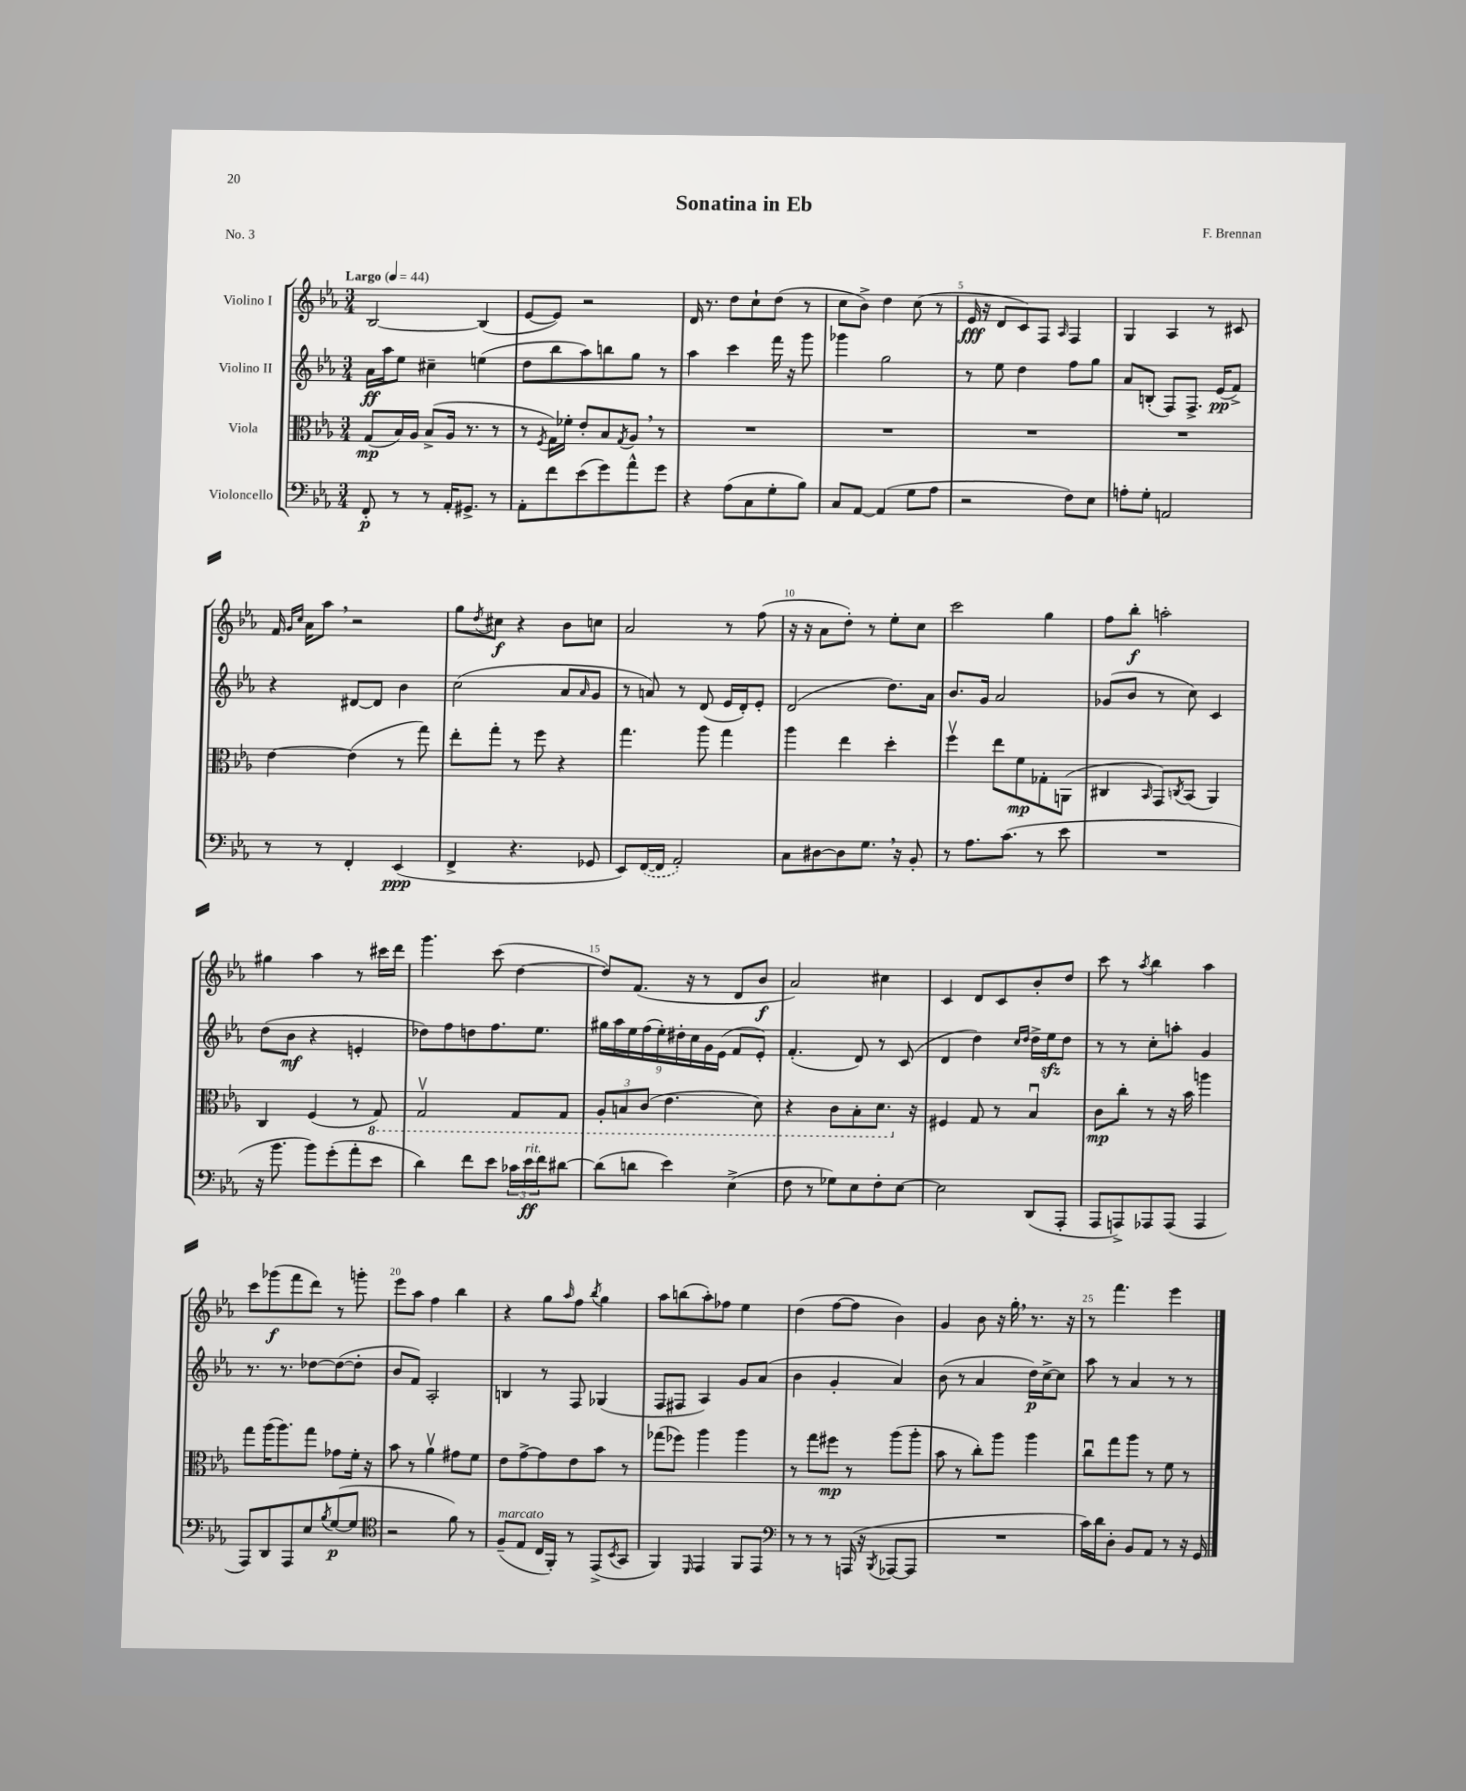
\header { title = "Sonatina in Eb" composer = "F. Brennan" piece = "No. 3" }
<<
\new StaffGroup <<
\new Staff = "s0" \with { instrumentName = "Violino I" } {
    \clef treble \key ees \major \numericTimeSignature \time 3/4 \tempo "Largo" 4 = 44
    bes2~ bes4( |
    ees'8~ ees'8) r2 |
    d'16 r8. d''8 c''8-! d''8( r8 |
    c''8 bes'8->) d''4 c''8( r8 |
    ees'16\fff r16 d'8 c'8) f8 \grace { aes16 } f4 |
    g4 aes4 r8 cis'8 |
    f'16 \grace { g'16 c''16 } aes'16 aes''8 \breathe r2 |
    g''8 \acciaccatura { d''8 } cis''8\f r4 bes'8 c''8 |
    aes'2 r8 f''8( |
    r16 r16 aes'8 d''8-.) r8 ees''8-. c''8 |
    c'''2 g''4 |
    f''8 bes''8-.\f a''2-. |
    gis''4 aes''4 r8 cis'''16 d'''16 |
    g'''4. c'''8( d''4~ |
    d''8) f'8.( r16 r8 d'8 bes'8\f |
    aes'2) cis''4 |
    c'4 d'8 c'8 bes'8-. d''8 |
    c'''8 r8 \acciaccatura { aes''8 } bes''4 aes''4 |
    c'''8 ges'''8\f( f'''8 d'''8) r8 g'''8-. |
    ees'''8 aes''8 f''4 bes''4 |
    r4 g''8 \grace { aes''16 } f''8 \acciaccatura { bes''8 } g''4 |
    aes''8 b''8( aes''8-.) fes''8 ees''4 |
    d''4( f''8~ f''8 bes'4) |
    g'4 bes'8 r16 g''16-. \breathe r8. r16 |
    r8 f'''4. ees'''4 \bar "|." |
}
\new Staff = "s1" \with { instrumentName = "Violino II" } {
    \clef treble \key ees \major \numericTimeSignature \time 3/4
    aes'16\ff aes''16 ees''8 cis''4-- e''4( |
    d''8 bes''8 aes''8) b''8 g''8 r8 |
    aes''4 c'''4 f'''16 r16 g'''8 |
    ges'''4 g''2 |
    r8 ees''8 d''4 f''8 g''8 |
    aes'8 b8-.( f8) f8.-> ees'16\pp( f'8->) |
    r4 dis'8~ dis'8 bes'4 |
    c''2( aes'8 \grace { aes'16 } g'8 |
    r8 a'8) r8 d'8( ees'16 d'16-.) ees'8-. |
    d'2( d''8.) aes'16 |
    bes'8. g'16 aes'2 |
    ges'8( bes'8 r8 c''8) c'4 |
    d''8( bes'8\mf r4 e'4-. |
    des''8) f''8 d''8 f''8. ees''8. |
    \tuplet 9/8 { gis''16 aes''16 ees''16 f''16( ees''16-.) dis''16-. c''16 g'16 ees'16( } f'8 ees'8-.) |
    f'4.-.( d'8) r8 c'8( |
    d'4 d''4) \grace { c''16 d''16 } d''16-> ees''16\sfz d''8 |
    r8 r8 c''8-. a''8-. g'4 |
    r8. r8. des''8~ des''8~( des''8-. |
    bes'8 f'8) aes2-. |
    b4 r8 f8 ges4( |
    f8 fis8 aes4) g'8 aes'8( |
    bes'4 g'4-. aes'4) |
    bes'8( r8 aes'4 d''16\p) c''16~-> c''8 |
    aes''8 r8 aes'4 r8 r8 \bar "|." |
}
\new Staff = "s2" \with { instrumentName = "Viola" } {
    \clef alto \key ees \major \numericTimeSignature \time 3/4
    g8\mp( bes16) aes16 bes8->( aes16 r8. r8 |
    r8 \acciaccatura { f8 } g16) fes'16-. ees'8-. bes8 \acciaccatura { g8 } aes8 \breathe r8 |
    R2. |
    R2. |
    R2. |
    R2. |
    ees'4~ ees'4( r8 g''8) |
    ees''8-. g''8-. r8 f''8 r4 |
    g''4. aes''8 g''4 |
    aes''4 ees''4 d''4-. |
    f''4\upbow ees''8 f'8\mp ges8-. a,8( |
    cis4 \grace { bes,16 } g,8) \acciaccatura { c8 } bes,8( aes,4) |
    c4 f4( r8 \ottava #-1 g,8) |
    g,2\upbow g,8 g,8 |
    \tuplet 3/2 { aes,8-. b,8 c8( } ees4. d8) |
    r4 c8 bes,8-. d8. \ottava #0 r16 |
    fis4 g8 r8 bes4\downbow |
    c'8\mp c''8-. r8 r16 bes'16 a''4 |
    g''8 aes''16( aes''8.) g''8 ges'8 f'16-. r16 |
    bes'8 r8 aes'4\upbow gis'8 f'8 |
    ees'8 g'8~-> g'8 ees'8 bes'8 r8 |
    ges''8( fes''8) aes''4 aes''4 |
    r8 g''8 fis''8\mp r8 aes''8( aes''8-. |
    bes'8 r8 c''8-.) aes''8 aes''4 |
    c''8\downbow g''8 aes''8 r8 f'8 r8 \bar "|." |
}
\new Staff = "s3" \with { instrumentName = "Violoncello" } {
    \clef bass \key ees \major \numericTimeSignature \time 3/4
    f,8-.\p r8 r8 aes,16-. gis,8.-> r8 |
    aes,8-. f'8 ees'8( g'8) aes'8-^ g'8 |
    r4 aes8( c8 g8-. bes8) |
    c8 aes,8~ aes,4( g8 aes8 |
    r2 f8) ees8 |
    a8-. g8-. a,2 |
    r8 r8 f,4-. ees,4\ppp( |
    f,4-> r4. ges,8 |
    ees,8) \once \slurDashed f,16~( f,16 aes,2-.) |
    c8 dis8~ dis8 g8. \breathe r16 bes,8-. |
    r8 aes8. c'8.( r8 ees'8 |
    R2. |
    r16 bes'8. bes'8) g'8-.( aes'8-. ees'8 |
    d'4) f'8 ees'8 \tuplet 3/2 { ces'16 ees'16\ff^\markup { \italic "rit." } f'16 } dis'8~ |
    dis'8( d'8 ees'4) ees4->( |
    f8 r8 ges8) ees8 f8-. ees8~ |
    ees2 d,8( aes,,8-. |
    aes,,8 a,,8->) aes,,8 aes,,8( aes,,4 |
    aes,,8) d,8 aes,,8 ees8 \acciaccatura { bes8 } g8~\p( g8 |
    \clef tenor r2 f'8) r8 |
    f8--^\markup { \italic "marcato" }( ees8 c16 f,16-.) r8 ees,8->( \acciaccatura { bes,8 } g,8 |
    f,4) \grace { d,16 } ees,4 f,8 ees,8 |
    \clef bass r8 r8 r8 a,,16( r16 \acciaccatura { bes,,8 } aes,,8~ aes,,8 |
    R2. |
    c'16) d'16 d8-. bes,8 aes,8 r8 r16 g,16 \bar "|." |
}
>>
>>
\layout { \context { \Score \override BarNumber.break-visibility = ##(#f #t #t) barNumberVisibility = #(every-nth-bar-number-visible 5) } }
